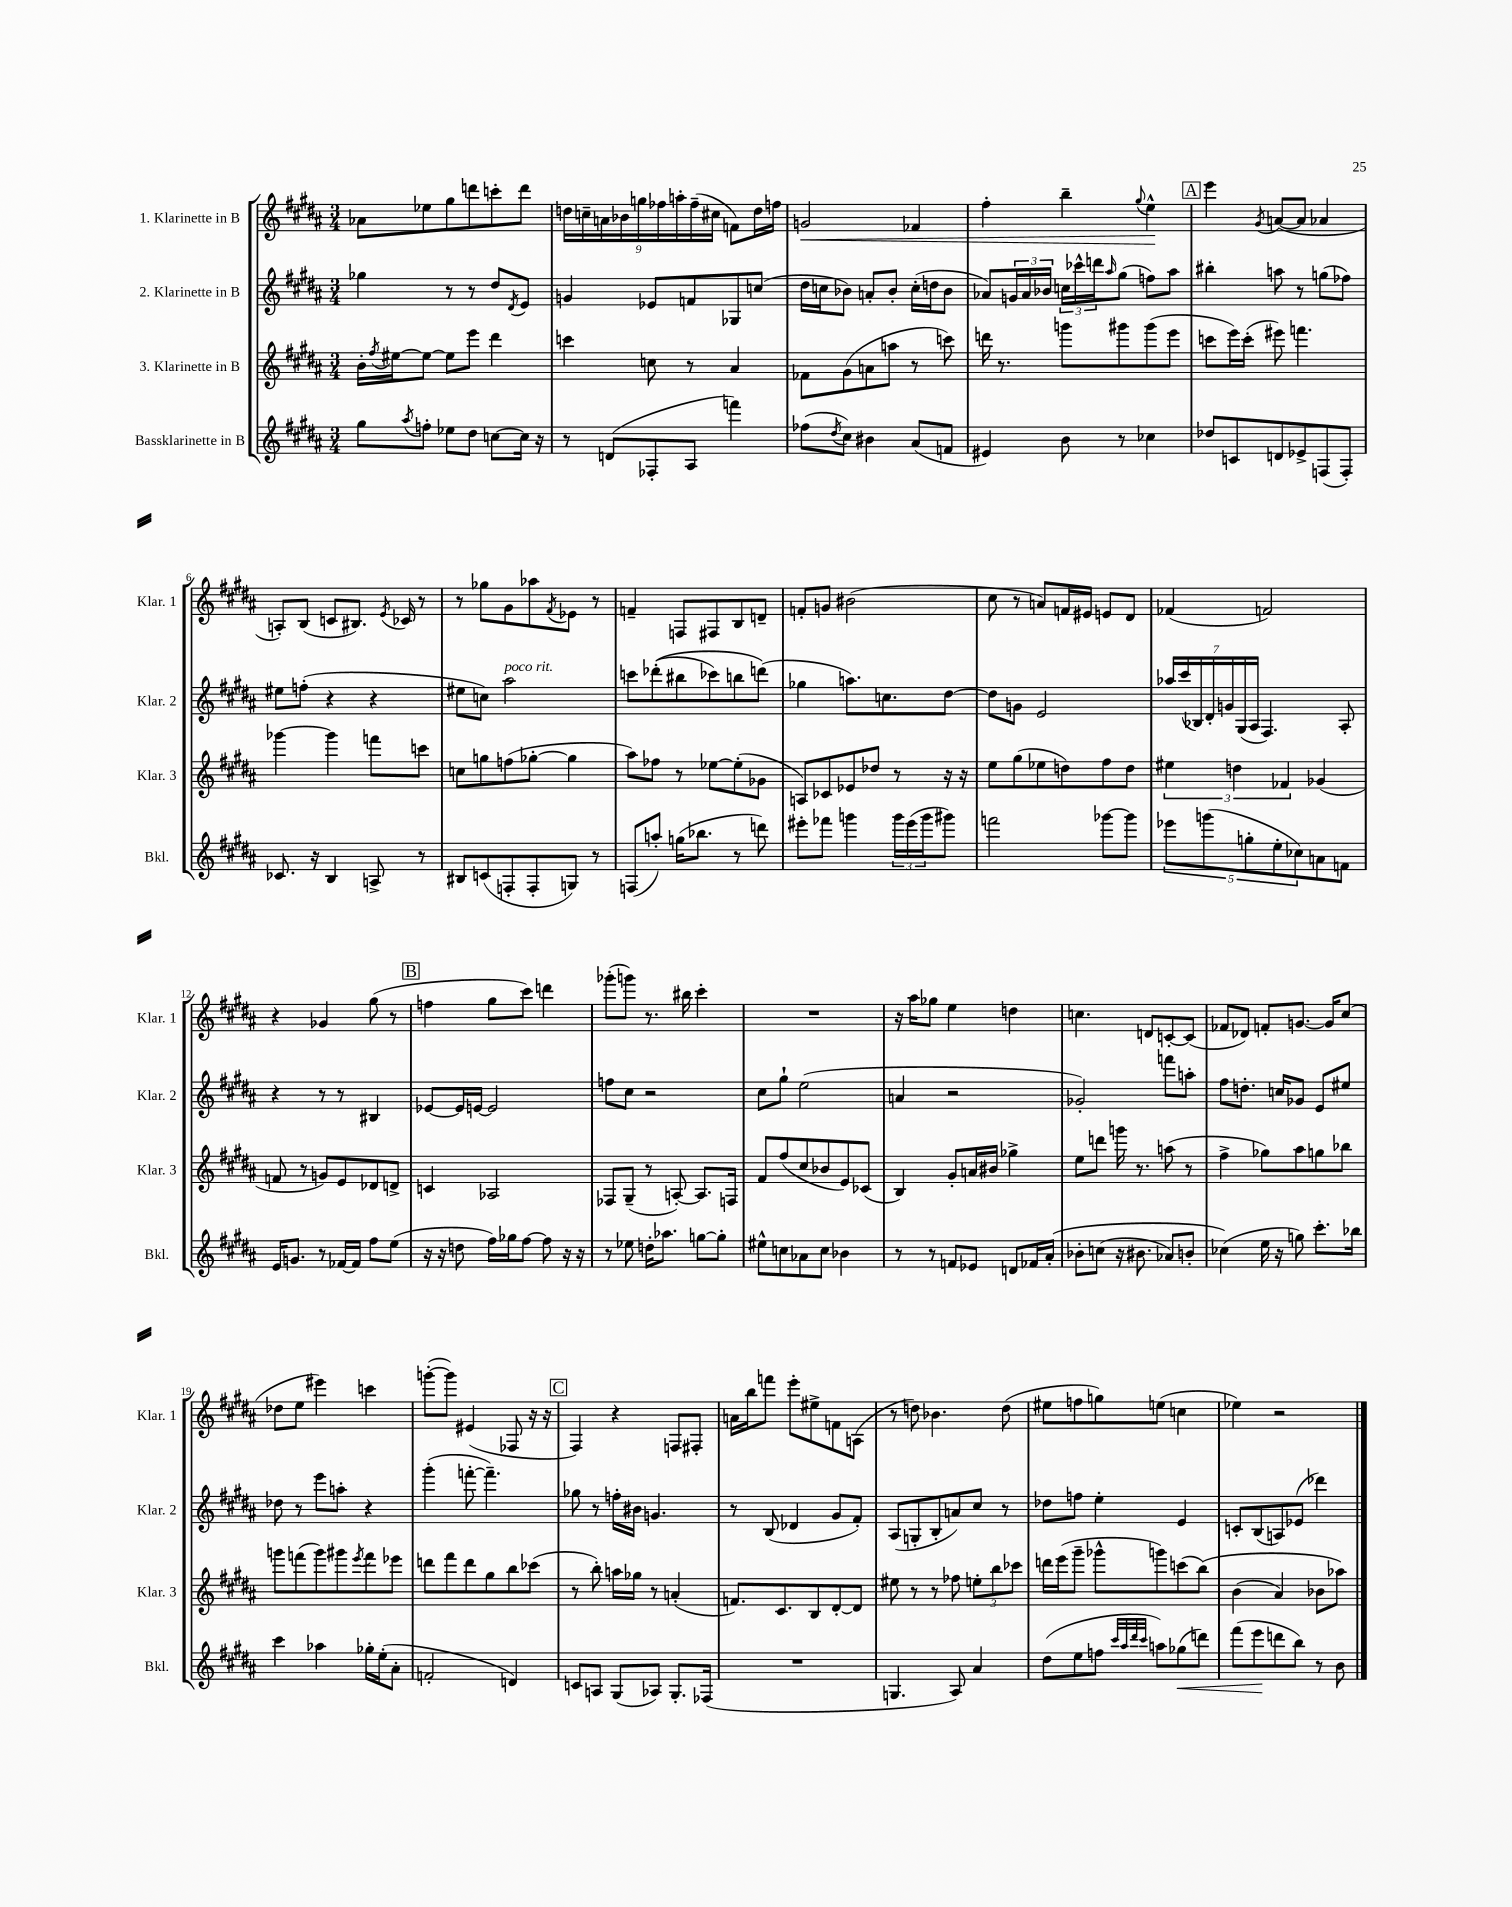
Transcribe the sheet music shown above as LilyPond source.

<<
\new StaffGroup <<
\new Staff = "s0" \with { instrumentName = "1. Klarinette in B" shortInstrumentName = "Klar. 1" } {
    \clef treble \key b \major \numericTimeSignature \time 3/4
    aes'8 ees''8 gis''8 d'''8 c'''8-. d'''8 |
    \tuplet 9/8 { d''16 c''16-- a'16 bes'16 g''16 fes''16 a''16-. fes''16--( cis''16 } f'8) d''16 f''16 |
    g'2\< fes'4 |
    fis''4-. b''4-- \appoggiatura { gis''8 } e''4-^\! |
    \mark \markup { \box "A" } e'''4 \acciaccatura { gis'8 } a'8~( a'8 aes'4 |
    a8-.) b8( c'8 bis8.) \acciaccatura { e'8 } ces'16 r8 |
    r8 ges''8 gis'8 aes''8 \acciaccatura { fis'8 } ees'8 r8 |
    f'4-- f8 fis8 b8 d'8-- |
    f'8-. g'8 bis'2( |
    cis''8 r8 a'8) f'16 eis'16 e'8 dis'8 |
    fes'4( f'2) |
    r4 ges'4 gis''8( r8 |
    \mark \markup { \box "B" } f''4 gis''8 cis'''8) d'''4 |
    ges'''8-.( g'''8) r8. bis''16 cis'''4-. |
    R2. |
    r16 ais''16 ges''8 e''4 d''4 |
    c''4. d'8 c'8~-. c'8( |
    fes'8 des'8) f'8-. g'8.~ g'16 cis''8( |
    des''8 e''8 eis'''4) c'''4 |
    g'''8~-.( g'''8) eis'4( fes8 r16 r16 |
    \mark \markup { \box "C" } fis4) r4 f8 fis8-. |
    a'16 b''16 f'''8 e'''8-. eis''8-> f'8 a8( |
    r8 d''8) bes'4. d''8( |
    eis''8 f''8 g''8) e''8( c''4 |
    ees''4) r2 \bar "|." |
}
\new Staff = "s1" \with { instrumentName = "2. Klarinette in B" shortInstrumentName = "Klar. 2" } {
    \clef treble \key b \major \numericTimeSignature \time 3/4
    ges''4 r8 r8 dis''8 \acciaccatura { dis'8 } e'8 |
    g'4 ees'8 f'8 ges8 c''8( |
    dis''16 c''16 bes'8) a'8-. bes'8-. c''16-.( d''16 bes'8 |
    aes'8) \tuplet 3/2 { g'16 aes'16 bes'16 } \tuplet 3/2 { c''16 ces'''16-^ d'''16 } \grace { ais''16 } gis''8( f''8) ais''8 |
    \mark \markup { \box "A" } bis''4-. a''8 r8 g''8( fes''8) |
    eis''8 f''8-.( r4 r4 |
    eis''8 c''8) ais''2^\markup { \italic "poco rit." } |
    c'''8 des'''8-.(\( bis''8 ces'''8) b''8 d'''8(\) |
    ges''4 a''8.) c''8. dis''8~ |
    dis''8 g'8 e'2 |
    \tuplet 7/4 { aes''16 cis'''16( bes16) dis'16-. g'16 gis16( ais16 } fis4.) ais8-. |
    r4 r8 r8 bis4 |
    \mark \markup { \box "B" } ees'8~ ees'16 e'16~ e'2 |
    f''8 cis''8 r2 |
    cis''8 gis''8-! e''2( |
    a'4 r2 |
    ges'2-.) f'''8 a''8-. |
    fis''8 d''8.-. c''16 ges'8 e'8 eis''8 |
    des''8 r8 e'''8 a''8-. r4 |
    gis'''4-.( f'''8~-. f'''4.--) |
    \mark \markup { \box "C" } ges''8 r8 f''16-. bis'16 g'4. |
    r8 b8( des'4 gis'8 fis'8-.) |
    ais8( g8-. b8-. a'8) cis''8 r8 |
    des''8 f''8 e''4-. e'4 |
    c'8-. b8( a8) ees'8( des'''4) \bar "|." |
}
\new Staff = "s2" \with { instrumentName = "3. Klarinette in B" shortInstrumentName = "Klar. 3" } {
    \clef treble \key b \major \numericTimeSignature \time 3/4
    b'16-. \acciaccatura { fis''8 } eis''16~ eis''8~ eis''8 e'''8 dis'''4 |
    c'''4 c''8 r8 ais'4 |
    fes'8 gis'8( a'8 a''8 r8 c'''8) |
    d'''16 r8. g'''8 gis'''8 gis'''8( e'''8 |
    \mark \markup { \box "A" } c'''8 e'''16) c'''16-.( eis'''8) f'''4. |
    ges'''4~ ges'''4 f'''8 c'''8 |
    c''8 g''8 f''8( ges''8~-. ges''4 |
    ais''8) fes''8 r8 ees''8~ ees''8-.( ges'8 |
    a8) ces'8 ees'8 des''8 r8 r16 r16 |
    e''8 gis''8( ees''8 d''8) fis''8 d''8 |
    \tuplet 3/2 { eis''4 d''4 fes'4 } ges'4( |
    f'8 r8 g'8) e'8 des'8 d'8-> |
    \mark \markup { \box "B" } c'4 aes2 |
    fes8 gis8--( r8 a8~-.) a8. f16 |
    fis'8 fis''8( cis''8 bes'8 e'8) ces'8( |
    b4) gis'8-. a'16 bis'16 ges''4-> |
    e''8 d'''8 g'''16 r8. a''8( r8 |
    fis''4-> ges''8) ais''8 g''8 bes''8 |
    g'''8 f'''8( g'''8) gis'''8 \acciaccatura { e'''8 } f'''8 ees'''8 |
    d'''8 fis'''8 d'''8 gis''8 b''8 ces'''8( |
    \mark \markup { \box "C" } r8 b''8-.) a''16 ges''16 r8 a'4-.( |
    f'8.) cis'8. b8 dis'8~-. dis'8 |
    eis''8 r8 r8 fes''8 \tuplet 3/2 { e''8-. b''8 ces'''8 } |
    d'''16 e'''16( gis'''8-- ges'''8-^ g'''8) c'''8( b''8)\( |
    b'4( ais'4) bes'8 aes''8\) \bar "|." |
}
\new Staff = "s3" \with { instrumentName = "Bassklarinette in B" shortInstrumentName = "Bkl." } {
    \clef treble \key b \major \numericTimeSignature \time 3/4
    gis''8 \acciaccatura { ais''8 } f''8-. ees''8 dis''8 c''8~ c''16 r16 |
    r8 d'8( fes8-. ais8 f'''4) |
    fes''8( \acciaccatura { dis''8 } cis''8) bis'4 ais'8( f'8 |
    eis'4) b'8 r8 ces''4 |
    \mark \markup { \box "A" } des''8 c'8 d'8 ees'8-> f8( f8-.) |
    ces'8. r16 b4 a8-> r8 |
    bis8 c'8( f8-. f8-. g8) r8 |
    f8( a''8-.) g''16( bes''8. r8 d'''8) |
    eis'''8-. fes'''8 g'''4 \tuplet 3/2 { g'''16 eis'''16( g'''16 } gis'''8) |
    f'''2 ges'''8~ ges'''8 |
    \tuplet 5/4 { ees'''8 g'''8( g''8-. e''8-. ces''8) } a'8 f'8 |
    e'16 g'8. r8 fes'16~ fes'16 fis''8 e''8( |
    \mark \markup { \box "B" } r16 r16 d''8 fis''16) ges''16 fis''8~ fis''8 r16 r16 |
    r8 ees''8 d''16-. aes''8. g''8~ g''8-. |
    eis''8-^ c''8 aes'8 c''8 bes'4 |
    r8 r8 f'8 ees'8 d'8 fes'16 ais'16-.\( |
    bes'8-. c''8( r16 bis'8. aes'8) b'8-. |
    ces''4(\) e''16 r16 g''8) cis'''8.-. bes''16 |
    cis'''4 aes''4 ges''16-. e''16-.( ais'8-. |
    f'2-. d'4) |
    \mark \markup { \box "C" } c'8 a8 gis8( aes8) gis8.-. fes16( |
    R2. |
    g4. ais8) ais'4 |
    dis''8( e''8 f''8 \grace { cis'''32 ais''32 dis'''32 cis'''32 } a''8) ges''8\<( d'''8) |
    fis'''8( e'''8\! d'''8 b''8) r8 b'8 \bar "|." |
}
>>
>>
